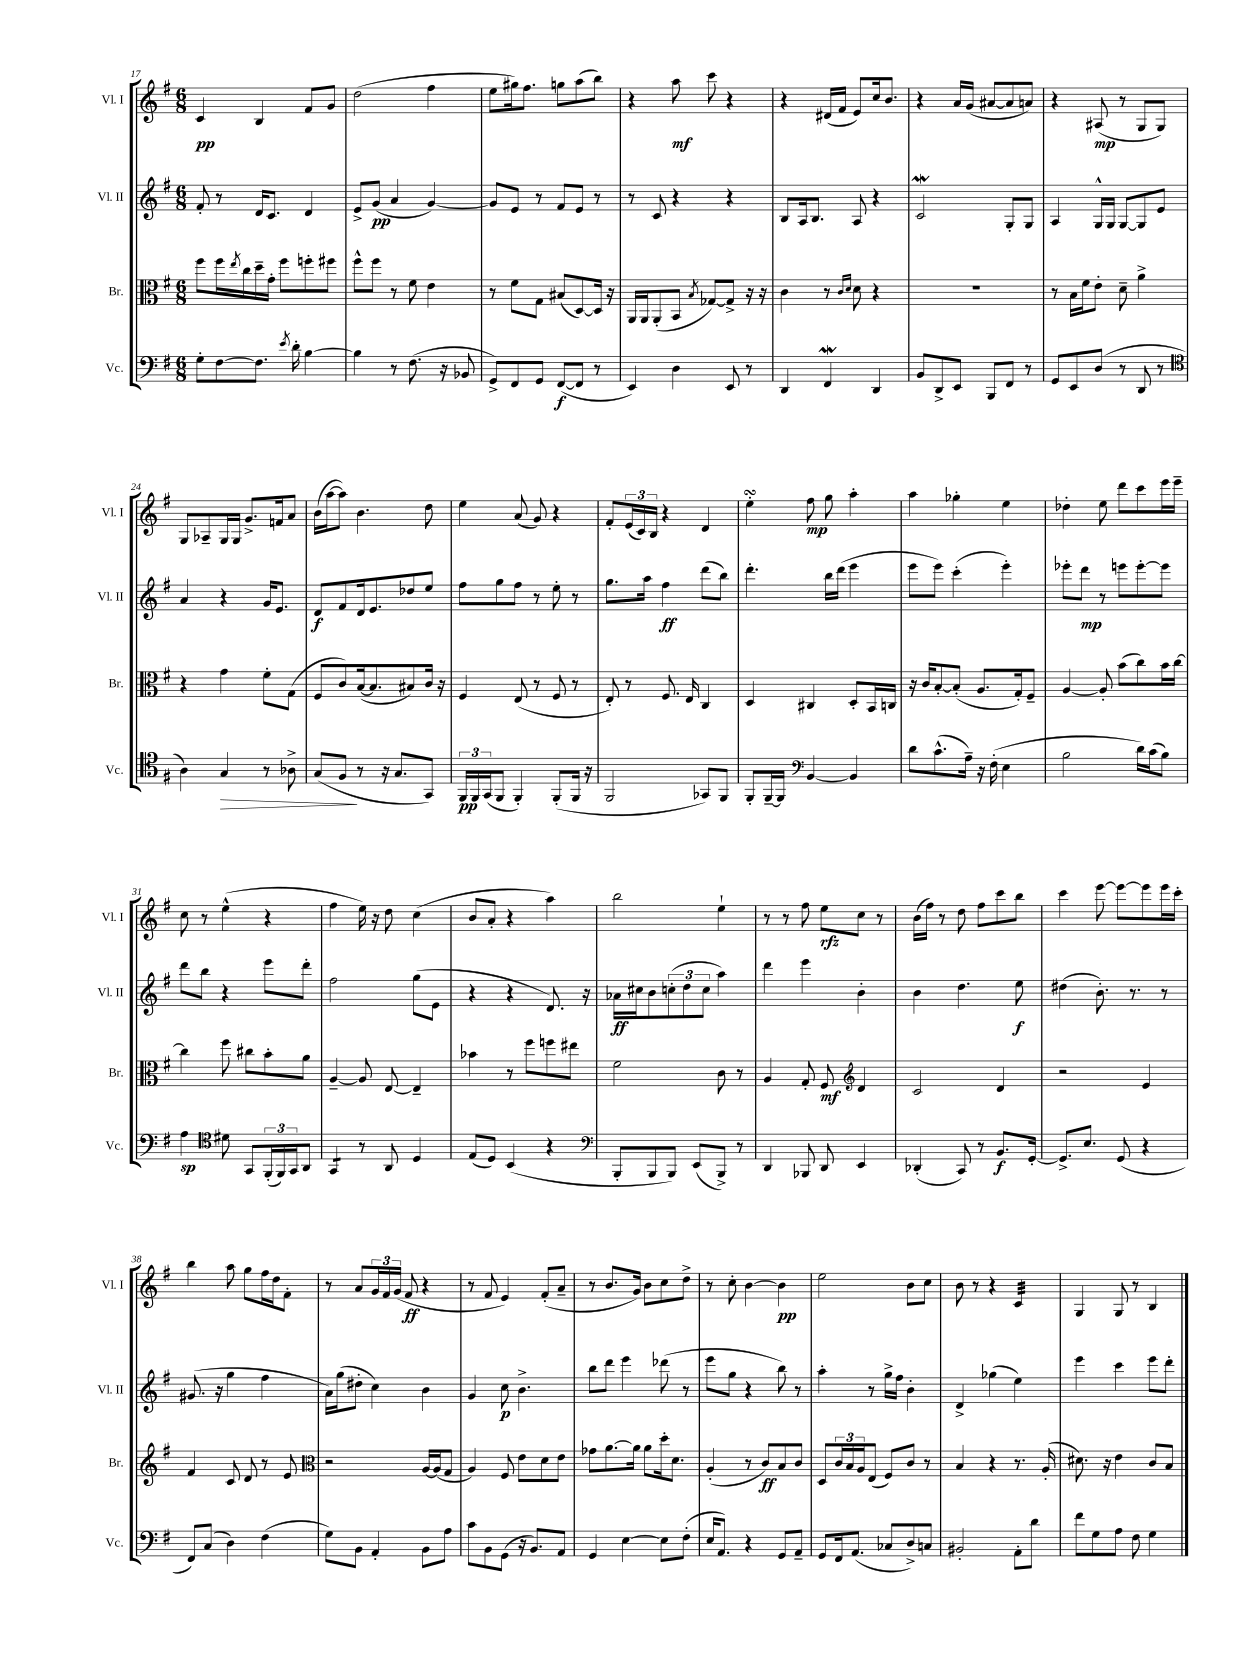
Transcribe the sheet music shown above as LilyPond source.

<<
\new StaffGroup <<
\new Staff = "s0" \with { instrumentName = "Vl. I" shortInstrumentName = "Vl. I" } {
    \clef treble \key g \major \numericTimeSignature \time 6/8
    c'4\pp b4 fis'8 g'8 |
    d''2( fis''4 |
    e''8 gis''16) fis''8. g''8 a''8( b''8) |
    r4 a''8\mf c'''8 r4 |
    r4 dis'16( fis'16 e'8) c''16 b'8. |
    r4 a'16 g'16( ais'8~ ais'8 a'8) |
    r4 ais8\mp( r8 g8 g8) |
    g8 aes8-- g16 g16 g'8.-> f'16 a'8 |
    b'16( a''16~ a''8) b'4. d''8 |
    e''4 a'8( g'8) r4 |
    fis'8-. \tuplet 3/2 { e'16( c'16) b16 } r4 d'4 |
    e''4-.\turn fis''8\mp g''8 a''4-. |
    a''4 ges''4-. e''4 |
    des''4-. e''8 d'''8 c'''8 e'''16 e'''16-- |
    c''8 r8 e''4-^( r4 |
    fis''4 e''16) r16 d''8 c''4( |
    b'8 a'8-. r4 a''4) |
    b''2 e''4-! |
    r8 r8 fis''8 e''8\rfz c''8 r8 |
    b'16( fis''16) r8 d''8 fis''8 c'''8 b''8 |
    c'''4 e'''8~ e'''8~ e'''8 e'''16 c'''16-. |
    b''4 a''8 g''8 fis''16 d''16 fis'8-. |
    r8 a'8 \tuplet 3/2 { g'16 fis'16 g'16( } fis'8\ff r4 |
    r8 fis'8 e'4) fis'8-.( a'8-- |
    r8 b'8. g'16) b'8 c''8 d''8-> |
    r8 c''8-. b'4~ b'4\pp |
    e''2 b'8 c''8 |
    b'8 r8 r4 c'4:32 |
    g4 g8 r8 b4 \bar "|." |
}
\new Staff = "s1" \with { instrumentName = "Vl. II" shortInstrumentName = "Vl. II" } {
    \clef treble \key g \major \numericTimeSignature \time 6/8
    fis'8-. r8 d'16 c'8. d'4 |
    e'8-> g'8\pp( a'4 g'4~) |
    g'8 e'8 r8 fis'8 e'8 r8 |
    r8 c'8 r4 r4 |
    b8 a16 b8. a8 r4 |
    c'2\mordent g8-. g8 |
    a4 g16-^ g16 g8~ g8 e'8 |
    a'4 r4 g'16 e'8. |
    d'8\f fis'8 d'16 e'8. des''8 e''8 |
    fis''8 g''8 fis''8 r8 e''8-. r8 |
    g''8. a''16 fis''4\ff d'''8( b''8) |
    d'''4.-. b''16 d'''16( e'''4 |
    e'''8 e'''8) c'''4-.( e'''4-.) |
    ees'''8-. d'''8\mp r8 e'''8 e'''8~-. e'''8 |
    d'''8 b''8 r4 e'''8 d'''8-. |
    fis''2 g''8( e'8 |
    r4 r4 d'8.) r16 |
    aes'16\ff cis''16 b'8 \tuplet 3/2 { c''8-.( d''8 c''8 } a''4) |
    d'''4 e'''4 b'4-. |
    b'4 d''4. e''8\f |
    dis''4( b'8.-.) r8. r8 |
    gis'8.( r16 g''4 fis''4 |
    a'16) g''16( dis''8-. c''4) b'4 |
    g'4 c''8\p b'4.-> |
    b''8 d'''8 e'''4 des'''8( r8 |
    e'''8 g''8 r4 b''8) r8 |
    a''4-. r8 g''16-> fis''16 b'4-. |
    d'4-> ges''4( e''4) |
    e'''4 c'''4 e'''8 d'''8-. \bar "|." |
}
\new Staff = "s2" \with { instrumentName = "Br." shortInstrumentName = "Br." } {
    \clef alto \key g \major \numericTimeSignature \time 6/8
    fis''8 fis''16 \acciaccatura { e''8 } c''16 d''16-- g'16-. fis''8 f''8-. fis''8 |
    fis''8-^ fis''8 r8 fis'8 e'4 |
    r8 fis'8 g8 bis8( d8~) d16 r16 |
    a,16 a,16 a,8-.( b,8 \acciaccatura { b8 } ges8~) ges8-> r16 r16 |
    c'4 r8 \grace { c'16 d'16 } d'8 r4 |
    R2. |
    r8 b16 fis'16 e'8-. d'8-- a'4-> |
    r4 g'4 fis'8-. g8( |
    fis8 c'8) b16~( b8. bis8) c'16 r16 |
    fis4 e8( r8 fis8 r8 |
    e8-.) r8 fis8. e16 c4 |
    d4 cis4 d8-. b,16 c16 |
    r16 c'16 b8~-. b8-.( a8. g16-.) fis8-- |
    a4~ a8-. b'8( c''8) b'16 c''16~ |
    c''4 fis''8 cis''8 b'8-. a'8 |
    a4~-- a8 e8~ e4-- |
    bes'4 r8 fis''8 f''8 eis''8 |
    fis'2 c'8 r8 |
    a4 g8-. fis8\mf \clef treble d'4 |
    c'2 d'4 |
    r2 e'4 |
    fis'4 c'8 d'8 r8 e'8 |
    \clef alto r2 a16~ a16( g8 |
    a4) fis8 e'8 d'8 e'8 |
    ges'8 a'8.~ a'16 a'8 d''16-. d'8. |
    a4-.( r8 c'8\ff) b8 c'8 |
    d8 \tuplet 3/2 { c'16 b16 a16 } e8( fis8) c'8 r8 |
    b4 r4 r8. a16-.( |
    dis'8.) r16 e'4 c'8 b8 \bar "|." |
}
\new Staff = "s3" \with { instrumentName = "Vc." shortInstrumentName = "Vc." } {
    \clef bass \key g \major \numericTimeSignature \time 6/8
    g8-. fis8~ fis8. \acciaccatura { e'8 } d'16-. b4~ |
    b4 r8 fis8.( r16 bes,8 |
    g,8->) fis,8 g,8 fis,8~\f( fis,8 r8 |
    e,4) d4 e,8 r8 |
    d,4 fis,4\mordent d,4 |
    b,8 d,8-> e,8 b,,8 fis,8 r8 |
    g,8 e,8 d8( r8 d,8 r8 |
    \clef tenor a4) g4\> r8 aes8-> |
    g8( fis8\! r8 r16 g8. g,8) |
    \tuplet 3/2 { fis,16\pp fis,16 g,16( } fis,8 fis,4-.) fis,8-.( fis,16 r16 |
    fis,2 ges,8) fis,8 |
    fis,8-. fis,16~-- fis,16 \clef bass b,4~ b,4 |
    d'8 c'8.-^( a16--) r16 fis16-.( e4 |
    b2 d'16) c'16( b8) |
    a4\sp \clef tenor dis'8 g,8 \tuplet 3/2 { fis,16-.( fis,16) g,16 } a,8 |
    g,4:8 r8 a,8 d4 |
    e8( d8) b,4( r4 |
    \clef bass b,,8-. b,,8 b,,8) e,8( b,,8->) r8 |
    d,4 bes,,8 d,8 e,4 |
    des,4-.( c,8) r8 b,8.\f g,16~-. |
    g,8.-> e8. g,8( r4 |
    fis,8) c8( d4) fis4( |
    g8) b,8 a,4-. b,8 a8 |
    c'8 b,8 g,8( r16 b,8.) a,8 |
    g,4 e4~ e8 fis8-.( |
    e16 a,8.) r4 g,8 a,8-- |
    g,8 fis,16 a,8.( ces8 d8->) c8 |
    bis,2-. a,8-. d'8 |
    fis'8 g8 a8 fis8 g4 \bar "|." |
}
>>
>>
\layout { \context { \Score currentBarNumber = #17 } }
